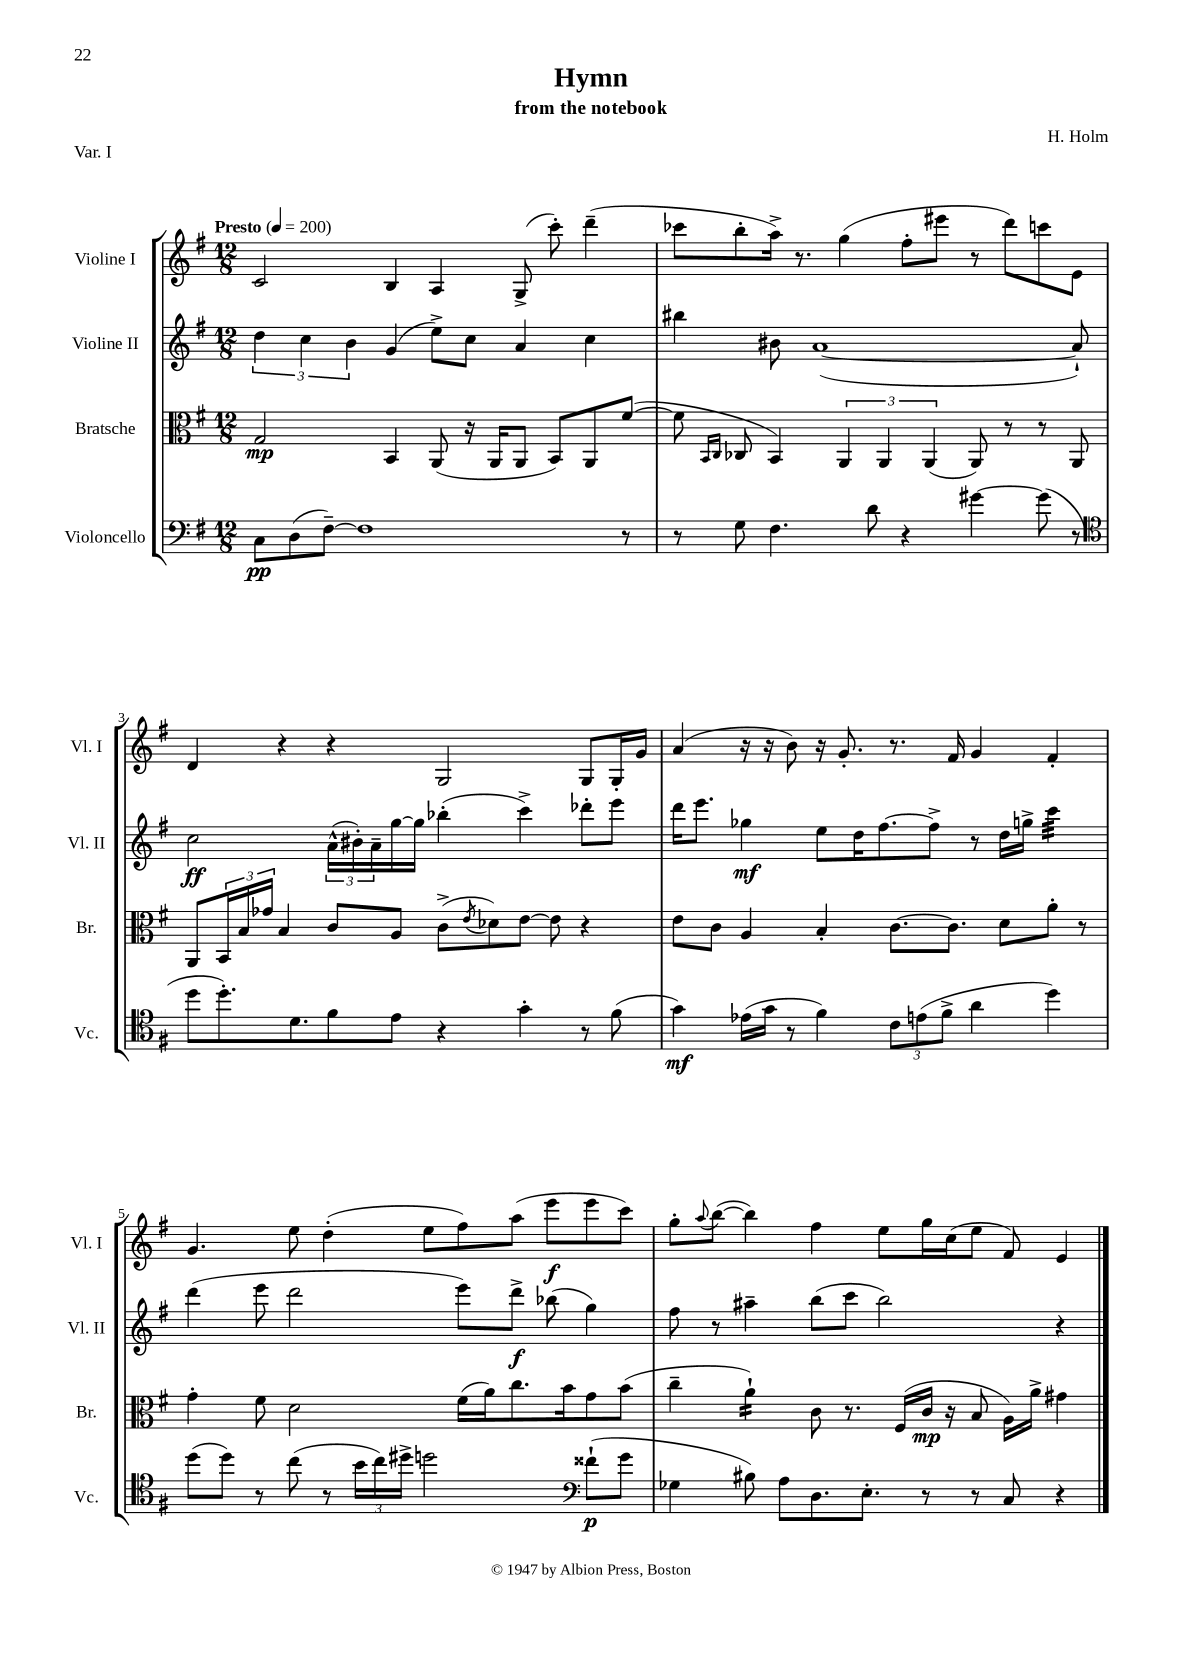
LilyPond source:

\header { title = "Hymn" composer = "H. Holm" subtitle = "from the notebook" piece = "Var. I" }
<<
\new StaffGroup <<
\new Staff = "s0" \with { instrumentName = "Violine I" shortInstrumentName = "Vl. I" } {
    \clef treble \key g \major \numericTimeSignature \time 12/8 \tempo "Presto" 4 = 200
    c'2 b4 a4 g8->( c'''8-.) d'''4--( |
    ces'''8 b''8-. a''16->) r8. g''4( fis''8-. eis'''8 r8 d'''8) c'''8 e'8 |
    d'4 r4 r4 g2 g8 g16-. g'16 |
    a'4( r16 r16 b'8) r16 g'8.-. r8. fis'16 g'4 fis'4-. |
    g'4. e''8 d''4-.( e''8 fis''8) a''8( e'''8\f e'''8 c'''8) |
    g''8-. \appoggiatura { a''8 } b''8~( b''4) fis''4 e''8 g''16 c''16( e''8 fis'8) e'4 \bar "|." |
}
\new Staff = "s1" \with { instrumentName = "Violine II" shortInstrumentName = "Vl. II" } {
    \clef treble \key g \major \numericTimeSignature \time 12/8
    \tuplet 3/2 { d''4 c''4 b'4 } g'4( e''8->) c''8 a'4 c''4 |
    bis''4 bis'8 a'1~( a'8-!) |
    c''2\ff \tuplet 3/2 { a'16-^( bis'16-.) a'16-- } g''16~ g''16 bes''4-.( c'''4->) des'''8-. e'''8 |
    d'''16 e'''8. ges''4\mf e''8 d''16 fis''8.~ fis''8-> r8 d''16 g''16-> c'''4:32 |
    d'''4( e'''8 d'''2 e'''8) d'''8->\f bes''8( g''4) |
    fis''8 r8 ais''4-- b''8( c'''8 b''2) r4 \bar "|." |
}
\new Staff = "s2" \with { instrumentName = "Bratsche" shortInstrumentName = "Br." } {
    \clef alto \key g \major \numericTimeSignature \time 12/8
    g2\mp b,4 a,8( r16 a,16 a,8 b,8) a,8 fis'8~( |
    fis'8 \grace { b,16 c16 } ces8 b,4) \tuplet 3/2 { a,4 a,4 a,4( } a,8) r8 r8 a,8 |
    a,8 \tuplet 3/2 { b,16 b16 ges'16 } b4 c'8 a8 c'8->( \acciaccatura { e'8 } des'8) e'8~ e'8 r4 |
    e'8 c'8 a4 b4-. c'8.~ c'8. d'8 a'8-. r8 |
    g'4-. fis'8 d'2 fis'16( a'16) c''8. b'16 g'8 b'8( |
    c''4-- a'4:16-!) c'8 r8. fis16( c'16\mp r16 b8 a16) a'16-> gis'4 \bar "|." |
}
\new Staff = "s3" \with { instrumentName = "Violoncello" shortInstrumentName = "Vc." } {
    \clef bass \key g \major \numericTimeSignature \time 12/8
    c8\pp d8( fis8~--) fis1 r8 |
    r8 g8 fis4. d'8 r4 gis'4~ gis'8( r8 |
    \clef tenor d''8 d''8.-.) d'8. fis'8 e'8 r4 g'4-. r8 fis'8( |
    g'4\mf) ees'16( g'16 r8 fis'4) \tuplet 3/2 { c'8 e'8( fis'8-> } a'4 d''4) |
    d''8( d''8) r8 c''8( r8 \tuplet 3/2 { b'16 c''16) dis''16-> } d''2 \clef bass fisis'8-!\p( g'8 |
    ges4 bis8) a8 d8. e8.-. r8 r8 c8 r4 \bar "|." |
}
>>
>>
